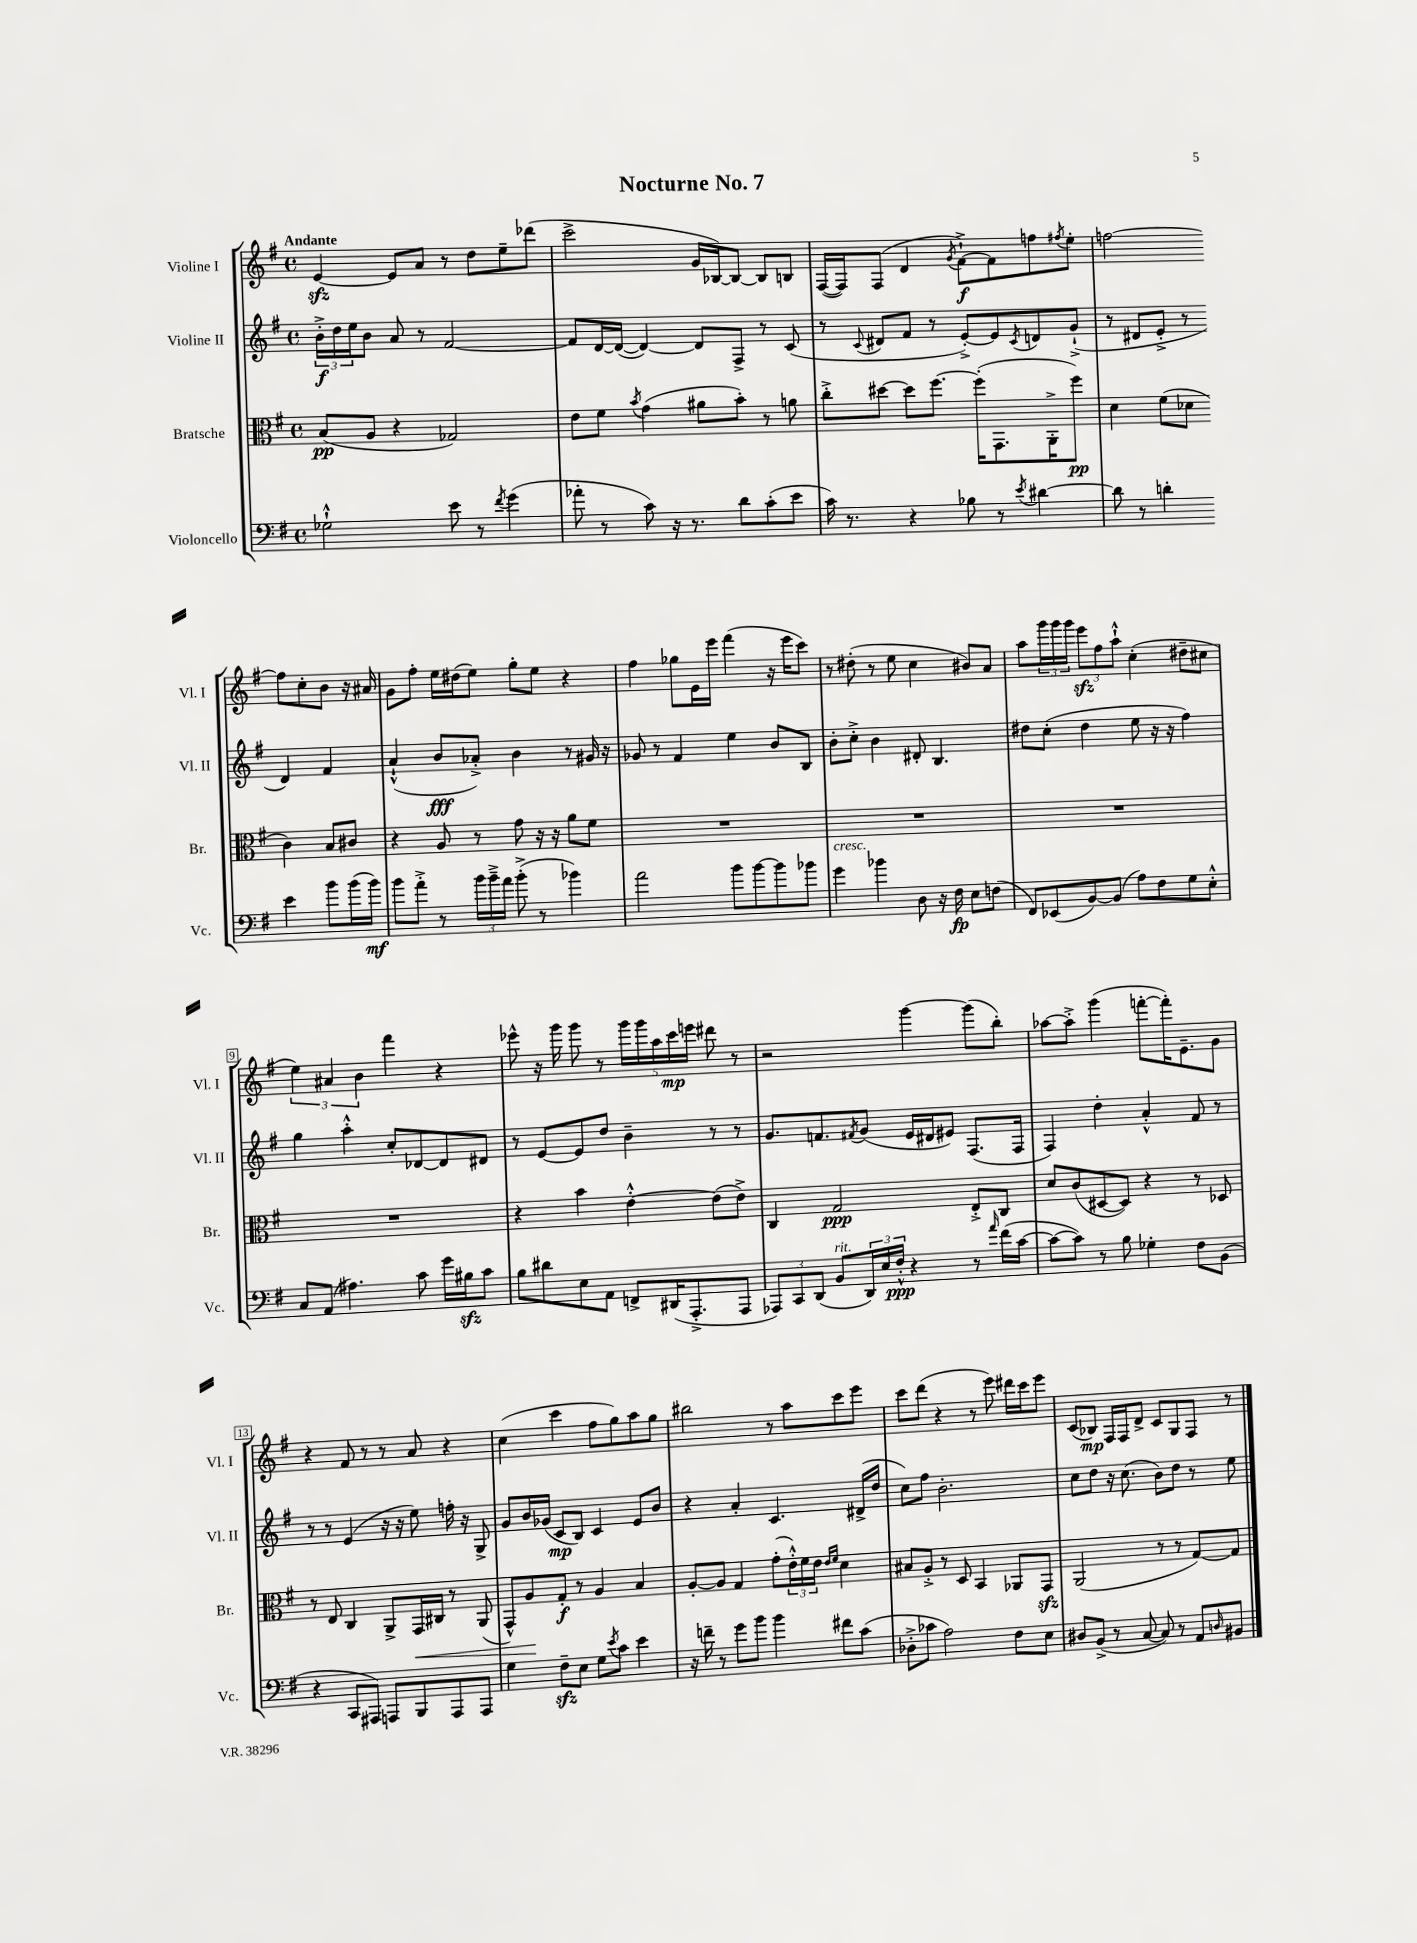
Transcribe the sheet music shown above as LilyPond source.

\header { title = "Nocturne No. 7" }
<<
\new StaffGroup <<
\new Staff = "s0" \with { instrumentName = "Violine I" shortInstrumentName = "Vl. I" } {
    \clef treble \key g \major \defaultTimeSignature \time 4/4 \tempo "Andante"
    e'4~\sfz e'8 a'8 r8 d''8 e''8-- des'''8( |
    c'''2-> g'16 bes16~) bes8~ bes8 b8 |
    fis16~( fis16) fis8( d'4 \acciaccatura { g'8 } fis'8~-!->\f) fis'8 f''8 \acciaccatura { fis''8 } e''8-. |
    f''2~ f''8 c''8-. b'8 r16 ais'16 |
    g'8 fis''8-. e''16 dis''16( e''8) g''8-. e''8 r4 |
    fis''4 ges''8 e'16 e'''16 fis'''4( r16 e'''16 c'''8) |
    r8 dis''8-.( r8 e''8 c''4 bis'8) a'8 |
    a''8 \tuplet 3/2 { g'''16 g'''16 g'''16 } \tuplet 3/2 { e'''8\sfz fis''8 a''8-!-^ } c''4-.( dis''8-- cis''8 |
    \tuplet 3/2 { e''4) ais'4 b'4 } fis'''4 r4 |
    ees'''8-^ r16 g'''16 g'''8 r8 \tuplet 5/4 { g'''16 g'''16 a''16 c'''16\mp e'''16 } dis'''8 r8 |
    r2 g'''4~ g'''8( b''8-.) |
    aes''8~ aes''8-.-> g'''4( f'''8~-. f'''16-.) e'8.-- g'8 |
    r4 fis'8 r8 r8 a'8 r4 |
    c''4( c'''4 fis''8 g''8) a''8 g''8 |
    bis''2 r8 a''8 c'''8 e'''8 |
    c'''8 d'''8( r4 r8 e'''8) dis'''16 c'''16 e'''8 |
    c'8( bes8\mp) fis16 fis16 d'8-> c'8 g8 fis8 r8 \bar "|." |
}
\new Staff = "s1" \with { instrumentName = "Violine II" shortInstrumentName = "Vl. II" } {
    \clef treble \key g \major \defaultTimeSignature \time 4/4
    \tuplet 3/2 { b'16-.->\f d''16 e''16 } b'8 a'8 r8 fis'2~ |
    fis'8 d'16~ d'16~( d'4~) d'8 fis8-> r8 c'8( |
    r8 \appoggiatura { c'8 } dis'8 fis'8 r8 e'8~-.->) e'8 \acciaccatura { c'8 } d'8 g'8-!->( |
    r8 dis'8 e'8-.-> r8 dis'4) fis'4 |
    a'4-!-^( b'8\fff aes'8-.->) b'4 r8 gis'16 r16 |
    ges'8 r8 fis'4 e''4 b'8 b8 |
    b'8-. c''8-.-> b'4 dis'8-. b4. |
    dis''8 c''8-.( dis''4 e''8 r16 r16 fis''4) |
    g''4 a''4-.-^ c''8-. des'8~ des'8 dis'8 |
    r8 e'8~ e'8 d''8 b'4-- r8 r8 |
    g'8. f'8. \acciaccatura { fis'8 } g'8( e'16 dis'16 eis'8) fis8.( fis16 |
    fis4) d''4-. a'4-.-^ fis'8 r8 |
    r8 r8 e'4( r16 r16 e''8) f''16-. r16 g8-> |
    g'8 b'16 ges'16( c'8\mp b8) c'4 e'8 b'8 |
    r4 a'4-. c'4. dis'16->( d''16 |
    c''8) fis''8 b'2.-. |
    c''8 d''8 r16 c''8.( b'8) d''8 r8 e''8 \bar "|." |
}
\new Staff = "s2" \with { instrumentName = "Bratsche" shortInstrumentName = "Br." } {
    \clef alto \key g \major \defaultTimeSignature \time 4/4
    b8\pp( a8 r4 ges2) |
    e'8 fis'8 \acciaccatura { b'8 } g'4( ais'8 b'8-.) r8 a'8 |
    c''8-.-> dis''8~ dis''8 fis''8.~ fis''16-.( g,8. a,16-.-> fis''8\pp) |
    d'4 fis'8( des'8 c'4) b8 cis'8 |
    r4 a8 r8 g'8 r16 r16 a'8 fis'8 |
    R1 |
    R1 |
    R1 |
    R1 |
    r4 b'4 e'4~-.-^ e'8( e'8->) |
    c4 g2\ppp e8-.-> c8 |
    d'8 c'8( dis8~ dis8) r4 r8 des8 |
    r8 e8 c4 a,8-> g,16\< cis16 r8 a,8( |
    g,8-^) a8\! g8-.\f r8 a4 b4 |
    a8~-. a8 g4 g'8-.( \tuplet 3/2 { e'16-.-^) fis'16 e'16 } \grace { e'16 fis'16 } d'4 |
    bis8 a8-.-> r8 d8 b,4 aes,8 g,8\sfz |
    a,2( r8 r8 g8~) g8 \bar "|." |
}
\new Staff = "s3" \with { instrumentName = "Violoncello" shortInstrumentName = "Vc." } {
    \clef bass \key g \major \defaultTimeSignature \time 4/4
    ges2-!-^ e'8 r8 \acciaccatura { fis'8 } g'4( |
    aes'8-. r8 c'8) r16 r8. d'8 c'8-.( e'8 |
    c'16) r8. r4 bes8 r8 \acciaccatura { e'8 } dis'4~ |
    dis'8 r8 d'4-. e'4 b'8 b'16( b'16\mf) |
    b'8 a'8-.-> r8 \tuplet 3/2 { b'16 b'16---> a'16 } b'8-.->( r8 bes'4) |
    a'2 b'8 b'8~ b'8 bes'8 |
    g'4^\markup { \italic "cresc." } bes'4 d8 r16 fis16\fp e8 f8( |
    fis,8) ees,8( b,8~) b,8( a8) fis8 g8 e8-.-^ |
    c8 a,8( ais4.) c'8 g'16 bis16\sfz c'8 |
    b8 dis'8 e8 a,8 f,8-> dis,16( a,,8.-.-> a,,8 |
    \tuplet 3/2 { aes,,8) c,8 d,8( } b,8^\markup { \italic "rit." } \tuplet 3/2 { d,16) e16 fis16-.-^\ppp } r4 r8 \grace { a'16 } fis'16( c'16~ |
    c'8~ c'8) r8 b8 ges4-. fis8 b,8( |
    r4 c,8 ais,,8) a,,8 b,,8 a,,8 a,,8 |
    g4 fis8--\sfz e8 g8 \acciaccatura { e'8 } c'8 e'4 |
    r16 f'16-- r8 g'8 b'8 b'4 fis'8 c'8( |
    des8-.-> ces'8 a2) fis8 e8 |
    dis8 b,8->( r8 c8~ c8) r8 a,8 \grace { d16 } bis,8 \bar "|." |
}
>>
>>
\layout { \context { \Score \override BarNumber.stencil = #(make-stencil-boxer 0.1 0.3 ly:text-interface::print) } }
